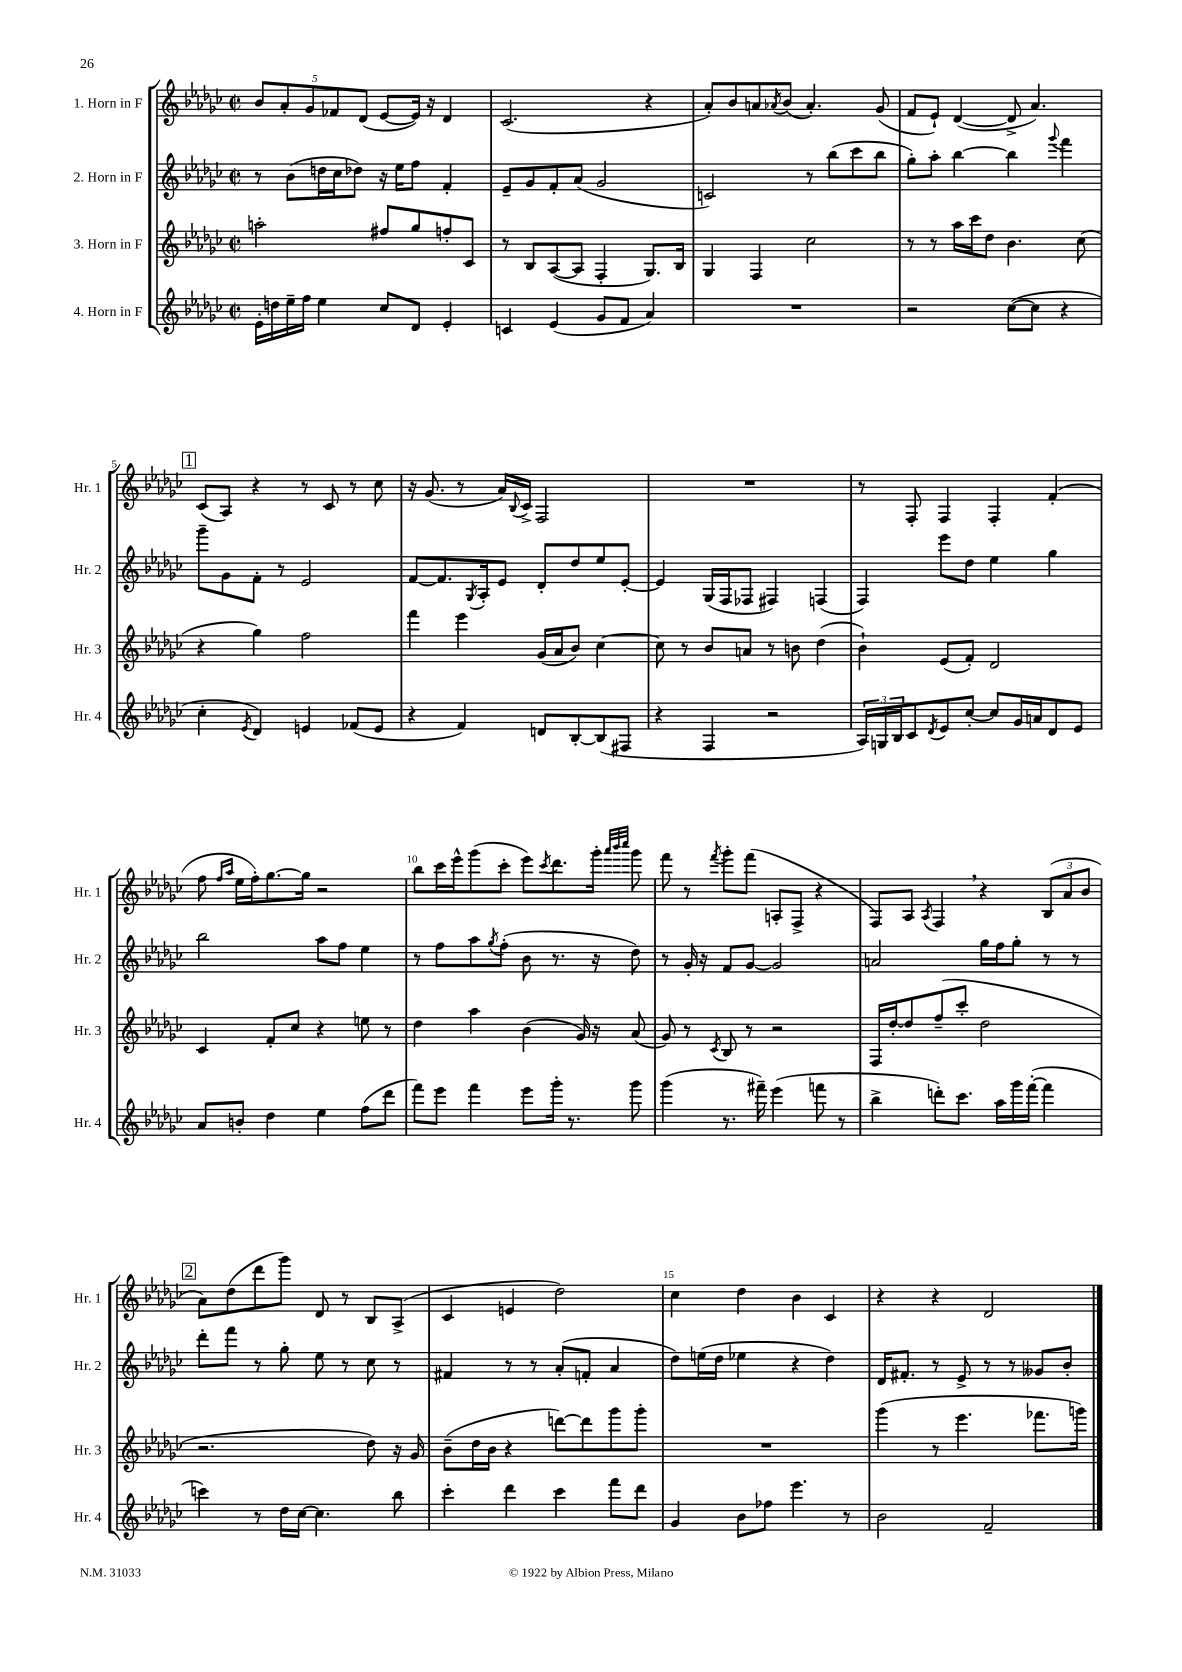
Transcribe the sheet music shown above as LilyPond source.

<<
\new StaffGroup <<
\new Staff = "s0" \with { instrumentName = "1. Horn in F" shortInstrumentName = "Hr. 1" } {
    \clef treble \key ges \major \defaultTimeSignature \time 2/2
    \tuplet 5/4 { bes'8 aes'8-. ges'8 fes'8 des'8( } ees'8~ ees'16) r16 des'4 |
    ces'2.( r4 |
    aes'8-.) bes'8 a'8 \acciaccatura { aes'8 } bes'8( aes'4.-.) ges'8( |
    f'8 ees'8-!) des'4~( des'8-> aes'4.) |
    \mark \markup { \box "1" } ces'8( aes8) r4 r8 ces'8 r8 ces''8 |
    r16 ges'8.( r8 aes'16) \appoggiatura { bes8 } ces'16-> f2 |
    R1 |
    r8 f8-. f4 f4-. f'4-.( |
    f''8 \grace { f''16 aes''16 } ees''16 f''16-.) ges''8.~ ges''16 r2 |
    bes''8 ces'''16 ees'''16-^ ges'''8( ces'''8-. ees'''8) \acciaccatura { ces'''8 } des'''8. ges'''16-. \grace { aes'''32 bes'''32 ces''''32 } ges'''8 |
    f'''8 r8 \acciaccatura { f'''8 } ges'''8-. f'''8( a8-. f8-> r4 |
    f8) aes8 \acciaccatura { aes8 } f4 \breathe r4 \tuplet 3/2 { bes8( aes'8 bes'8 } |
    \mark \markup { \box "2" } aes'8) des''8( des'''8 ges'''8) des'8 r8 bes8 aes8->( |
    ces'4 e'4 des''2) |
    ces''4 des''4 bes'4 ces'4 |
    r4 r4 des'2 \bar "|." |
}
\new Staff = "s1" \with { instrumentName = "2. Horn in F" shortInstrumentName = "Hr. 2" } {
    \clef treble \key ges \major \defaultTimeSignature \time 2/2
    r8 bes'8( d''16 ces''16 des''8) r16 ees''16 f''8 f'4-. |
    ees'8-- ges'8 f'8-. aes'8( ges'2 |
    c'2) r8 bes''8( ces'''8 bes''8 |
    ges''8-.) aes''8-. bes''4~ bes''4 \appoggiatura { ges'''8 } f'''4 |
    \mark \markup { \box "1" } ges'''8-- ges'8 f'8-. r8 ees'2 |
    f'8~ f'8. \acciaccatura { ges8 } aes16-. ees'8 des'8-. des''8 ees''8 ees'8~-. |
    ees'4 ges16( f16 fes8 fis4) f4( |
    f4) ees'''8 des''8 ees''4 ges''4 |
    bes''2 aes''8 f''8 ees''4 |
    r8 f''8 aes''8 \acciaccatura { ges''8 } f''8-.( bes'8 r8. r16 des''8) |
    r8 ges'16-. r16 f'8 ges'8~ ges'2 |
    a'2 ges''16 f''16 ges''8-. r8 r8 |
    \mark \markup { \box "2" } des'''8-. f'''8 r8 ges''8-. ees''8 r8 ces''8 r8 |
    fis'4 r8 r8 aes'8-.( f'8-. aes'4 |
    des''8) e''16( des''16 ees''4 r4 des''4) |
    des'16 fis'8.-. r8 ees'8-> r8 r8 geses'8 bes'8-. \bar "|." |
}
\new Staff = "s2" \with { instrumentName = "3. Horn in F" shortInstrumentName = "Hr. 3" } {
    \clef treble \key ges \major \defaultTimeSignature \time 2/2
    a''2-. fis''8 ges''8 f''8-. ces'8 |
    r8 bes8 aes8~( aes8 f4-. ges8.) bes16 |
    ges4 f4 ces''2 |
    r8 r8 aes''16 ces'''16 des''8 bes'4. ces''8( |
    \mark \markup { \box "1" } r4 ges''4) f''2 |
    f'''4 ees'''4 ges'16( aes'16 bes'8) ces''4~ |
    ces''8 r8 bes'8 a'8 r8 b'8 des''4( |
    bes'4-!) ees'8( f'8-.) des'2 |
    ces'4 f'8-. ces''8 r4 e''8 r8 |
    des''4 aes''4 bes'4( ges'16) r16 aes'8( |
    ges'8) r8 \acciaccatura { ces'8 } bes8 r8 r2 |
    f16 des''16~-. des''8 f''8--( ces'''8-. des''2 |
    \mark \markup { \box "2" } r2. des''8) r16 ges'16 |
    bes'8--( des''16 bes'16 r4 d'''8~) d'''8 ges'''8 ges'''8-. |
    R1 |
    ges'''4( r8 ees'''4. fes'''8. g'''16) \bar "|." |
}
\new Staff = "s3" \with { instrumentName = "4. Horn in F" shortInstrumentName = "Hr. 4" } {
    \clef treble \key ges \major \defaultTimeSignature \time 2/2
    ees'16-. d''16 ees''16-- f''16 ees''4 ces''8 des'8 ees'4-. |
    c'4 ees'4( ges'8 f'8 aes'4) |
    R1 |
    r2 ces''8~( ces''8 r4 |
    \mark \markup { \box "1" } ces''4-. \acciaccatura { ees'8 } des'4) e'4 fes'8( e'8 |
    r4 f'4) d'8 bes8~-. bes8( fis8 |
    r4 f4 r2 |
    \tuplet 3/2 { aes16) g16 bes16 } ces'8 \acciaccatura { des'8 } ees'8 ces''8~-. ces''8 ges'16 a'16 des'8 ees'8 |
    aes'8 b'8-. des''4 ees''4 f''8( des'''8 |
    f'''8) ees'''8 f'''4 ees'''8 ges'''16-. r8. ges'''8 |
    ges'''4( r8. fis'''16--) ees'''4( f'''8 r8 |
    bes''4-> d'''8-.) ces'''8. aes''16 ges'''16 f'''16~-.( f'''4 |
    \mark \markup { \box "2" } c'''4) r8 des''16 ces''16~ ces''4. bes''8 |
    ces'''4-. des'''4 ces'''4 f'''8 des'''8 |
    ges'4 bes'8 fes''8 ees'''4. r8 |
    bes'2 f'2-- \bar "|." |
}
>>
>>
\layout { \context { \Score \override BarNumber.break-visibility = ##(#f #t #t) barNumberVisibility = #(every-nth-bar-number-visible 5) } }
